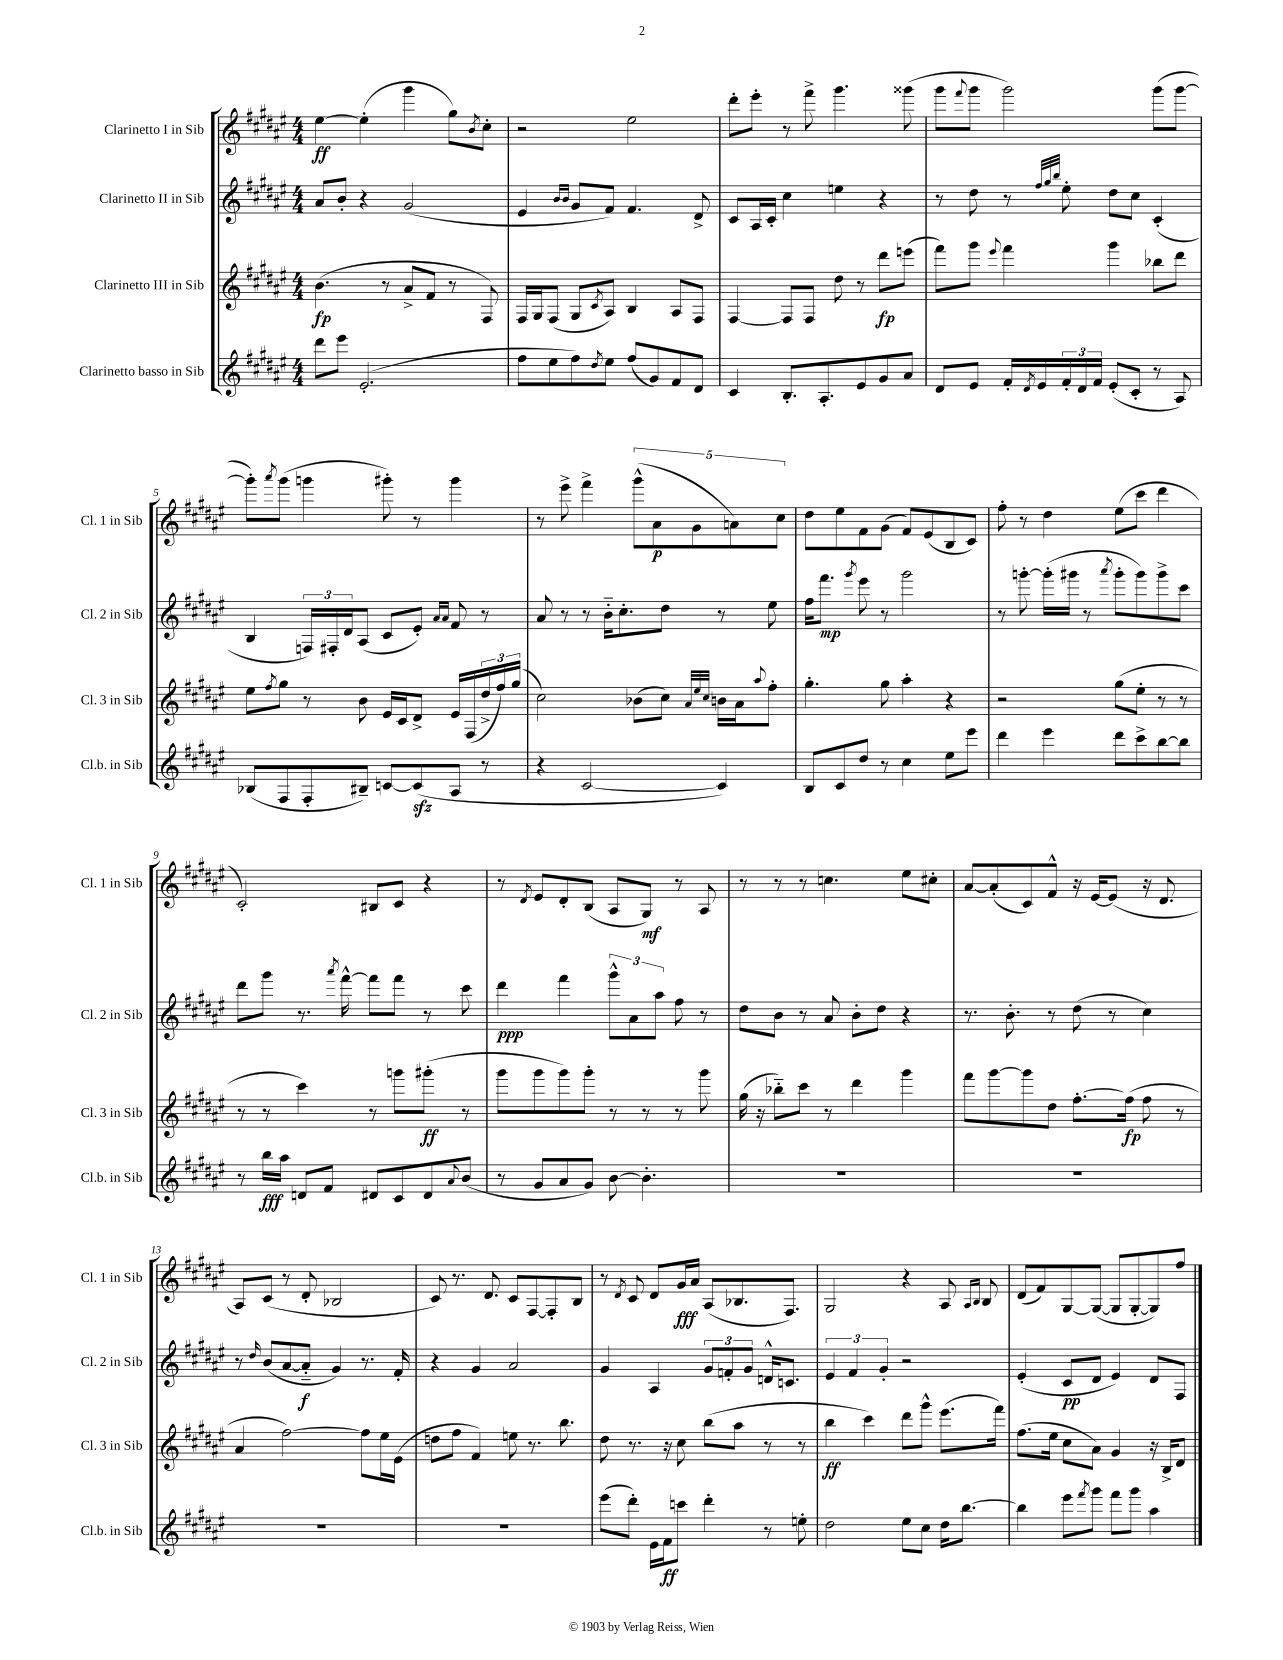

**kern	**kern	**kern	**kern
*staff4	*staff3	*staff2	*staff1
*clefG2	*clefG2	*clefG2	*clefG2
*k[f#c#g#d#a#e#]	*k[f#c#g#d#a#e#]	*k[f#c#g#d#a#e#]	*k[f#c#g#d#a#e#]
*M4/4	*M4/4	*M4/4	*M4/4
8ddd#	(4.b	8a#	[4ee#
8eee#	.	8b'	.
(2.e#'	.	4r	(4ee#']
.	8r	.	.
.	8a#^	(2g#	4ggg#
.	8f#	.	.
.	8r	.	8gg#)
.	.	.	8qb
.	8F#)	.	8cc#'
=	=	=	=
8ff#	16F#	4e#	2r
.	16G#	.	.
8ee#	(8F#	.	.
.	.	16qqb	.
.	.	16qqb	.
8ff#)	8G#	8g#	.
8qdd#	8qc#	.	.
8ee#	8A#)	8f#)	.
(8ff#	4B	4.f#	2ee#
8g#)	.	.	.
8f#	8A#	.	.
8d#	8F#	8d#^	.
=	=	=	=
4c#	[4F#	8c#	8ddd#'
.	.	16A#	8eee#'
.	.	16c#'	.
8.B'	8F#]	4cc#	8r
.	8F#	.	8fff#^
8.A#'	.	.	.
.	8dd#	4ee	4.ggg#
8e#	8r	.	.
8g#	8ddd#	4r	.
8a#	(8eee	.	(8ggg##
=	=	=	=
8d#	8fff#)	8r	8ggg#
.	.	.	8qqfff#
8e#	8ggg#	8dd#	8ggg#
.	8qqeee#	.	.
16f#'	4fff#	8r	2ggg#)
8qd#	.	.	.
16e#	.	.	.
.	.	32qqff#	.
.	.	32qqgg#	.
.	.	32qqbb	.
24f#'	.	8ee#'	.
24d#	.	.	.
24f#	.	.	.
(8e#'	4ggg#	8dd#	.
8c#'	.	8cc#	.
8r	8bb-	(4c#'	(8ggg#
8A#)	8ddd#	.	[8ggg#
=	=	=	=
(8B-	8ee#	4B	8ggg#'])
.	8qff#	.	8qaaa#
8F#	8gg#	.	(8ggg#
8F#'	8r	24F)	4ggg
.	.	24F#'	.
.	.	24d#	.
8B#~)	8b	(8A#	.
[8c	16e#	8c#	8ggg#')
.	16c#	.	.
(8c]	8d#^	8e#')	8r
.	.	16qqa#	.
.	.	16qqa#	.
8A#	16e#	8f#	4ggg#
.	(16F#	.	.
8r	24dd#^	8r	.
.	24ff#)	.	.
.	(24gg#	.	.
=	=	=	=
4r	2cc#)	8a#	8r
.	.	8r	8eee#^
[2c#	.	8r	4fff#^
.	.	16b'~	.
.	.	8.cc#'	.
.	(8b-	.	(10ggg#^^
.	.	.	10a#
.	8cc#)	8dd#	.
.	.	.	10g#
.	32qqa#	.	.
.	32qqee#	.	.
.	32qqcc#	.	.
4c#])	16b	8r	.
.	.	.	10a)
.	16a#	.	.
.	8qqaa#	.	.
.	8ff#'	8ee#	.
.	.	.	10cc#
=	=	=	=
8B	4.gg#'	16ff#	8dd#
.	.	8.fff#	.
8c#	.	.	8ee#
.	.	8qggg#	.
8dd#	.	8eee#	8f#
8r	8gg#	8r	(8g#
4cc#	4aa#'	2ggg#	8f#)
.	.	.	(8e#
8ee#	4r	.	8B
8eee#	.	.	8c#)
=	=	=	=
4ddd#	2r	8r	8ff#'
.	.	[8ggg'	8r
4eee#	.	(16ggg']	4dd#
.	.	16ggg#	.
.	.	8r	.
.	.	8qaaa#	.
8ddd#	(8gg#	8ggg#'	(8ee#
8ccc#^	8ee#'	8ggg#)	8ccc#
[8bb	8r	8ggg#^	4ddd#
8bb]	8r	8ccc#	.
=	=	=	=
8r	8r	8ddd#	2c#')
16bb	8r	8ggg#	.
16aa#	.	.	.
8d	4ccc#)	8.r	.
8f#	.	.	.
.	.	8qaaa#	.
.	.	[16fff#^^	.
8d#	8r	8fff#]	8B#
8c#	8ggg	8fff#	8c#
8d#	(8ggg#'	8r	4r
8qqa#	.	.	.
(8b	8r	8ccc#	.
=	=	=	=
8r	8ggg#	4ddd#	8r
.	.	.	8qd#
8g#	8ggg#	.	8e#
8a#	8ggg#)	4fff#	8d#'
8g#)	8ggg#'	.	(8B
[8b	8r	12ggg#^^	8A#
.	.	12a#	.
4.b']	8r	.	8G#)
.	.	12aa#	.
.	8r	8ff#	8r
.	8ggg#	8r	8A#
=	=	=	=
1r	(16gg#	8dd#	8r
.	16r	.	.
.	8bb-'~)	8b	8r
.	8ccc#	8r	8r
.	8r	8a#	4.cc
.	4ddd#	8b'	.
.	.	8dd#	.
.	4ggg#	4r	8ee#
.	.	.	8cc#'
=	=	=	=
1r	8fff#	8.r	[8a#
.	[8ggg#	.	(8a#']
.	.	8.b'	.
.	8ggg#]	.	8c#)
.	8dd#	8r	8f#^^
.	[8.ff#'	(8dd#	16r
.	.	.	[16e#
.	.	8r	(8e#]
.	(16ff#]	.	.
.	8ff#	4cc#)	16r
.	.	.	8.d#
.	8r	.	.
=	=	=	=
1r	4a#	8r	8A#)
.	.	16qqdd#	.
.	.	(8b	(8c#
.	[2ff#)	[8a#	8r
.	.	8a#'~]	8d#'
.	.	4g#)	2B-
.	8ff#]	8.r	.
.	16ee#	.	.
.	(16e#	16f#'	.
=	=	=	=
1r	8dd	4r	8c#)
.	8ff#	.	8.r
.	4f#)	4g#	.
.	.	.	8.d#
.	8ee	2a#	8c#
.	8.r	.	[8F#
.	.	.	8F#']
.	8.bb	.	.
.	.	.	8B
=	=	=	=
(8eee#	8dd#	4g#	8r
.	.	.	8qd#
8ddd#')	8.r	.	8c#
16e#	.	4A#	8d#
16f#	16r	.	.
8ccc	8cc#	.	16g#
.	.	.	16a#
4ddd#'	(8bb	12g#	(8A#
.	.	12f'	.
.	8aa#	.	8.B-
.	.	12g#	.
8r	8r	16d^^	.
.	.	8.c	8.F#)
8ee'	8r	.	.
=	=	=	=
2dd#	4bb	6e#	2G#
.	.	6f#	.
.	4ccc#)	.	.
.	.	6g#'	.
8ee#	8ddd#	2r	4r
8cc#	8ggg#^^	.	.
16dd#	(8.eee#	.	8A#
[8.bb	.	.	.
.	.	.	16qqA#
.	.	.	16qqB
.	.	.	8B
.	16fff#)	.	.
=	=	=	=
4bb]	(8.ff#	(4e#'	(8d#
.	.	.	8f#)
.	16ee#	.	.
8eee#	8cc#	8c#	[8G#
8qfff#	.	.	.
8ggg#	8a#)	8d#	(8G#_
8fff#	4g#	4e#)	8G#]
8ggg#	.	.	[8G#'
4aa#	16r	8d#	8G#])
.	16B^	.	.
.	8d#	8F#	8ff#
==	==	==	==
*-	*-	*-	*-
